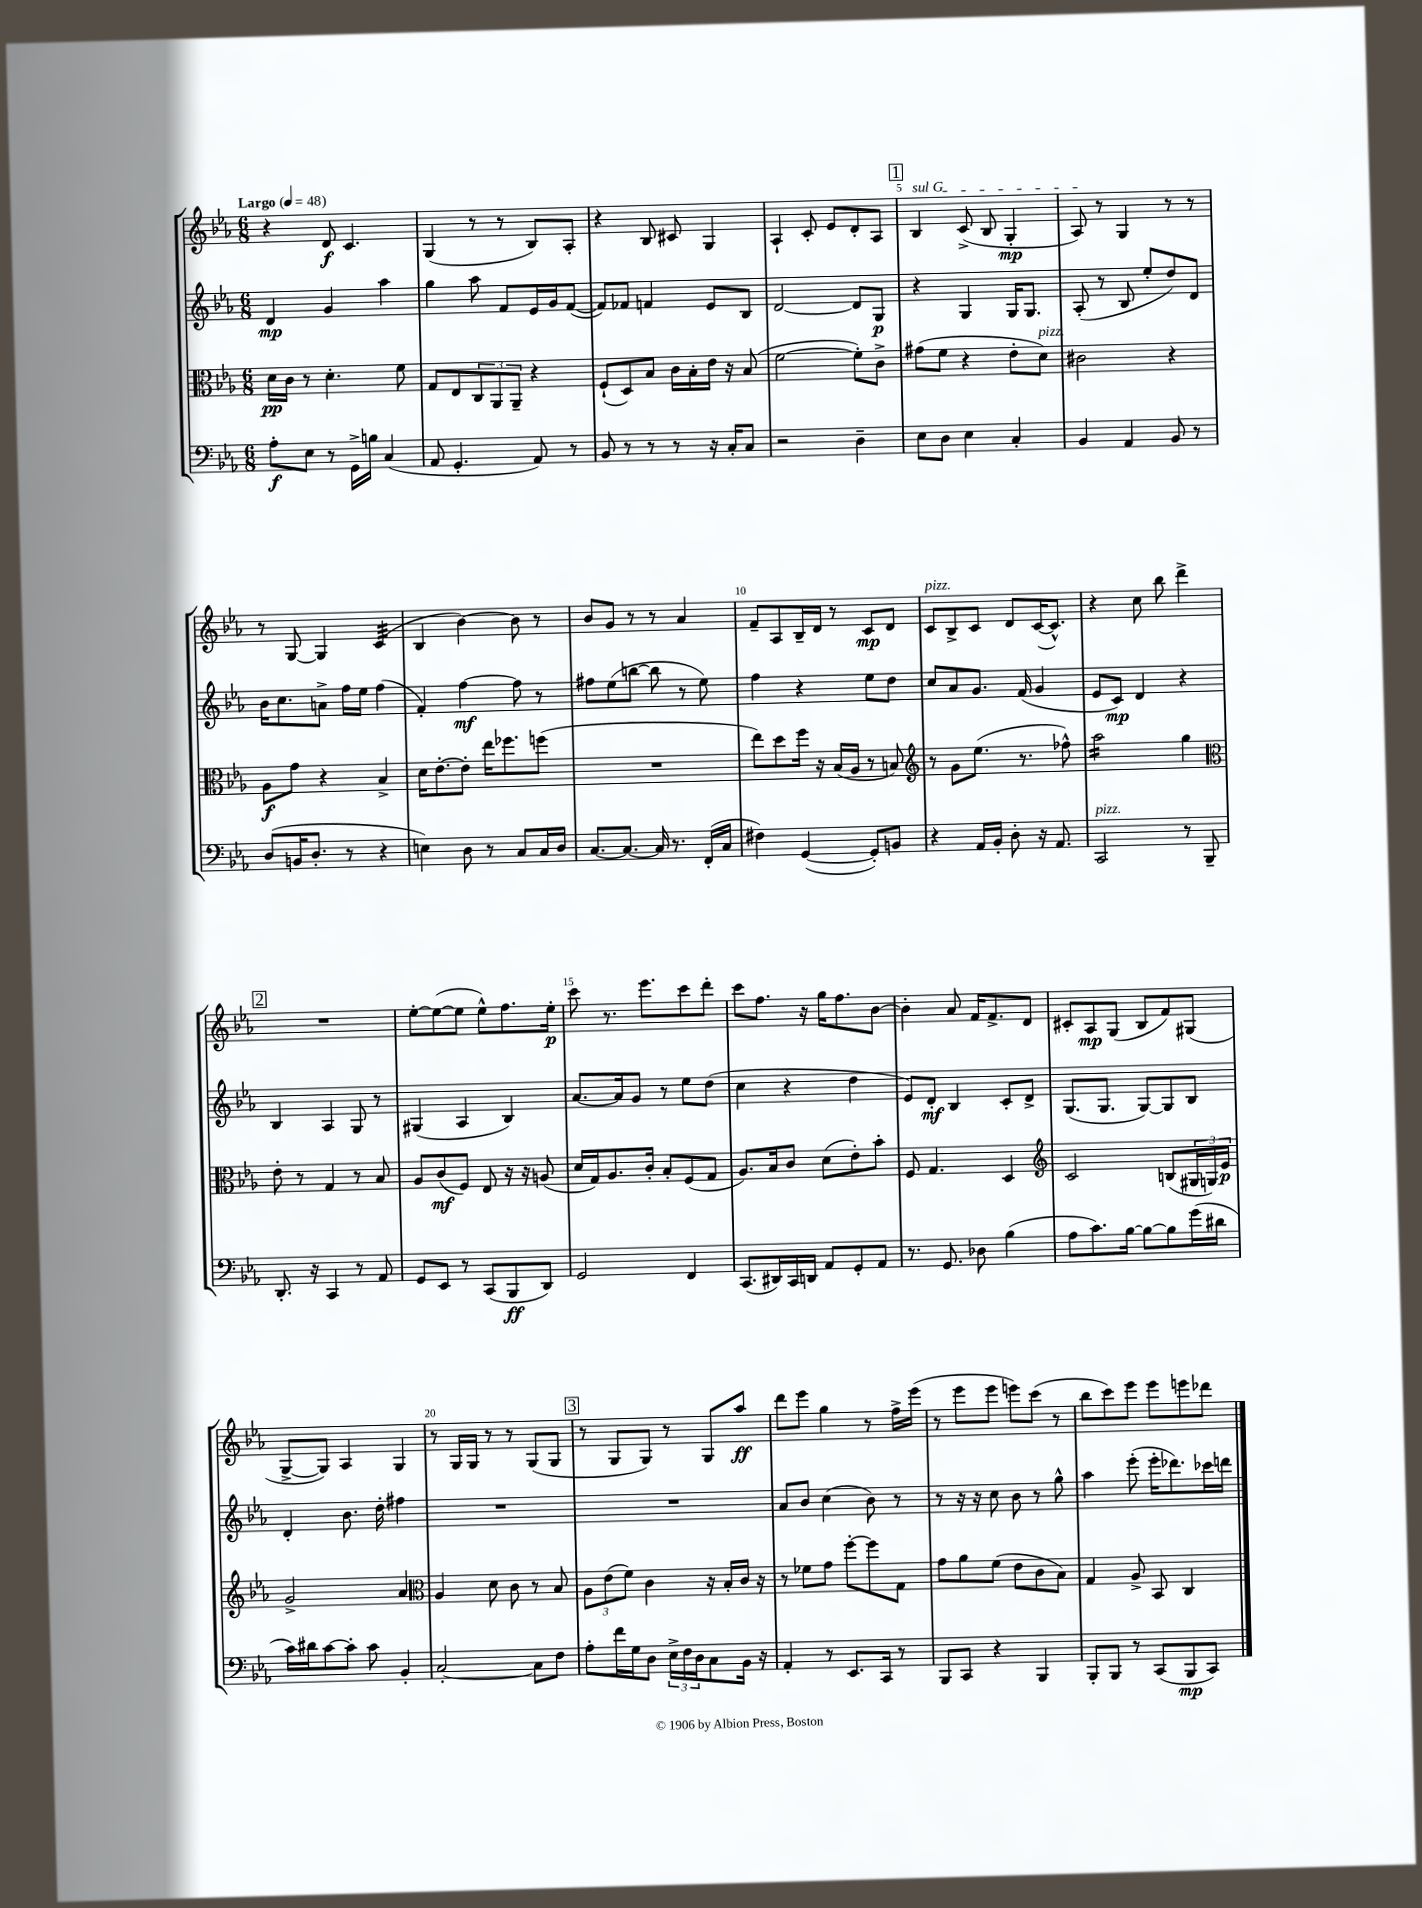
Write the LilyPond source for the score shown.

<<
\new StaffGroup <<
\new Staff = "s0" {
    \clef treble \key ees \major \numericTimeSignature \time 6/8 \tempo "Largo" 4 = 48
    r4 d'8\f c'4. |
    g4( r8 r8 bes8) aes8-. |
    r4 bes8 cis'8 g4 |
    aes4-! c'8-. ees'8 d'8-. aes8 |
    \mark \markup { \box "1" } \once \override TextSpanner.bound-details.left.text = \markup { \italic "sul G" } bes4\startTextSpan c'8->( bes8 g4-.\mp |
    aes8\stopTextSpan) r8 g4 r8 r8 |
    r8 g8~ g4 c'4:32( |
    bes4 bes'4~) bes'8 r8 |
    bes'8 g'8 r8 r8 aes'4 |
    f'8-- aes8 bes16-- d'16 r8 c'8\mp d'8 |
    c'8^\markup { \italic "pizz." } bes8-> c'8 d'8 c'16~( c'8.-^) |
    r4 c''8 bes''8 d'''4-> |
    \mark \markup { \box "2" } R2. |
    ees''8~-. ees''8~( ees''8 ees''8-^) f''8. ees''16-.\p |
    c'''8 r8. ees'''8. c'''8 d'''8-. |
    c'''8 f''8. r16 g''16 f''8. bes'8~ |
    bes'4-. aes'8 f'16 f'8.-> d'8 |
    cis'8-. aes8\mp g8( bes8 f'8) gis8( |
    g8~-> g8) aes4 g4 |
    r8 g16 g16 r8 r8 g8( g8 |
    \mark \markup { \box "3" } r8 g8 g8) r8 g8 aes''8\ff |
    d'''8 ees'''8 g''4 r8 f''16-> ees'''16( |
    r8 ees'''8 ees'''8 e'''8) c'''8( r8 |
    bes''8 c'''8) ees'''8 ees'''8 e'''8 des'''8 \bar "|." |
}
\new Staff = "s1" {
    \clef treble \key ees \major \numericTimeSignature \time 6/8
    d'4\mp g'4 aes''4 |
    g''4 aes''8 f'8 ees'16 g'16 f'8~( |
    f'8) fes'8 f'4 ees'8 bes8 |
    d'2~ d'8 g8\p |
    \mark \markup { \box "1" } r4 g4 g16 g8. |
    aes8-.( r8 bes8 ees''8-. d''8) d'8 |
    bes'16 c''8. a'8-> f''16 ees''16 f''4( |
    f'4-.) f''4~\mf f''8 r8 |
    fis''8 ees''8( b''8~ b''8 r8 ees''8) |
    f''4 r4 ees''8 d''8 |
    c''8 aes'8 g'8. f'16( g'4 |
    ees'8 c'8\mp) d'4 r4 |
    \mark \markup { \box "2" } bes4 aes4 g8 r8 |
    gis4( aes4 bes4) |
    aes'8.~ aes'16 g'8 r8 ees''8 d''8( |
    c''4 r4 d''4 |
    ees'8) d'8-.\mf bes4 c'8-. d'8-> |
    g8.( g8. g8~) g8 bes8 |
    d'4-. bes'8. d''16-. fis''4 |
    R2. |
    \mark \markup { \box "3" } R2. |
    aes'8 bes'8 c''4( bes'8) r8 |
    r8 r16 r16 c''8 bes'8 r8 g''8-^ |
    aes''4 ees'''8-.( ees'''16-. des'''8.) ces'''16 d'''16 \bar "|." |
}
\new Staff = "s2" {
    \clef alto \key ees \major \numericTimeSignature \time 6/8
    d'16\pp c'16 r8 d'4.-. f'8 |
    g8 ees8 \tuplet 3/2 { c8 aes,8 aes,8-- } r4 |
    f8-!( d8) bes8 c'16 bes16-. ees'16 r16 bes8( |
    f'2~ f'8-.) c'8-> |
    \mark \markup { \box "1" } gis'8( f'8 r4 ees'8-. d'8^\markup { \italic "pizz." }) |
    cis'2 r4 |
    aes8\f g'8 r4 bes4-> |
    d'16 ees'8.~-. ees'8-. ees''16 fes''8. f''8( |
    R2. |
    ees''8) d''8 f''16 r16 bes16( aes16 r8 b8) |
    \clef treble r8 g'8 ees''8.( r8. fes''8-^) |
    aes''2:16 g''4 |
    \mark \markup { \box "2" } \clef alto ees'8-. r8 g4 r8 bes8 |
    aes8 c'8\mf( f8) ees8 r16 r16 a8( |
    d'16 g16) aes8. c'16-. bes8-. f8( g8 |
    aes8.) bes16 c'8 d'8( ees'8-.) bes'8-. |
    f8 g4. d4 |
    \clef treble c'2 b8( \tuplet 3/2 { gis16 g16) ees'16\p } |
    g'2-> aes'4 |
    \clef alto aes4 d'8 c'8 r8 bes8 |
    \mark \markup { \box "3" } \tuplet 3/2 { aes8 ees'8( f'8) } c'4 r16 bes16-. c'16 r16 |
    r8 fes'8 g'8 f''8~-. f''8 g8 |
    g'8 aes'8 f'8( ees'8 c'8 bes8) |
    g4 aes8-> bes,8 c4 \bar "|." |
}
\new Staff = "s3" {
    \clef bass \key ees \major \numericTimeSignature \time 6/8
    aes8-.\f ees8 r8 g,16-> b16 c4( |
    aes,8 g,4.-. aes,8) r8 |
    bes,8 r8 r8 r8 r16 c16-. c8 |
    r2 d4-- |
    \mark \markup { \box "1" } ees8 d8 ees4 c4-. |
    bes,4 aes,4 bes,8 r8 |
    d8( b,16 d8.-. r8 r4 |
    e4) d8 r8 c8 c16 d16 |
    c8.~ c8.~ c16 r8. f,16-.( c16 |
    fis4) g,4~( g,8-.) b,8 |
    r4 aes,16 bes,16-. d8-. r16 aes,8. |
    c,2^\markup { \italic "pizz." } r8 bes,,8-- |
    \mark \markup { \box "2" } d,8.-. r16 c,4 r8 aes,8 |
    g,8 ees,8 r8 c,8( bes,,8\ff d,8) |
    g,2 f,4 |
    c,8.( dis,16) c,16 d,16 aes,8 g,8-. aes,8 |
    r8. g,8. des8 bes4( |
    aes8 c'8.) bes16~ bes8~ bes8 g'16( dis'16 |
    c'16) dis'16 c'8~ c'8-. c'8 bes,4-. |
    c2~-. c8 f8 |
    \mark \markup { \box "3" } aes8-. f'16 g16 d8 \tuplet 3/2 { ees16-> f16 d16 } c8 bes,16 r16 |
    aes,4-. r8 ees,8. c,16 r8 |
    bes,,8 c,8 r4 bes,,4 |
    bes,,8-. bes,,8 r8 c,8( bes,,8\mp c,8) \bar "|." |
}
>>
>>
\layout { \context { \Score \override BarNumber.break-visibility = ##(#f #t #t) barNumberVisibility = #(every-nth-bar-number-visible 5) } }
